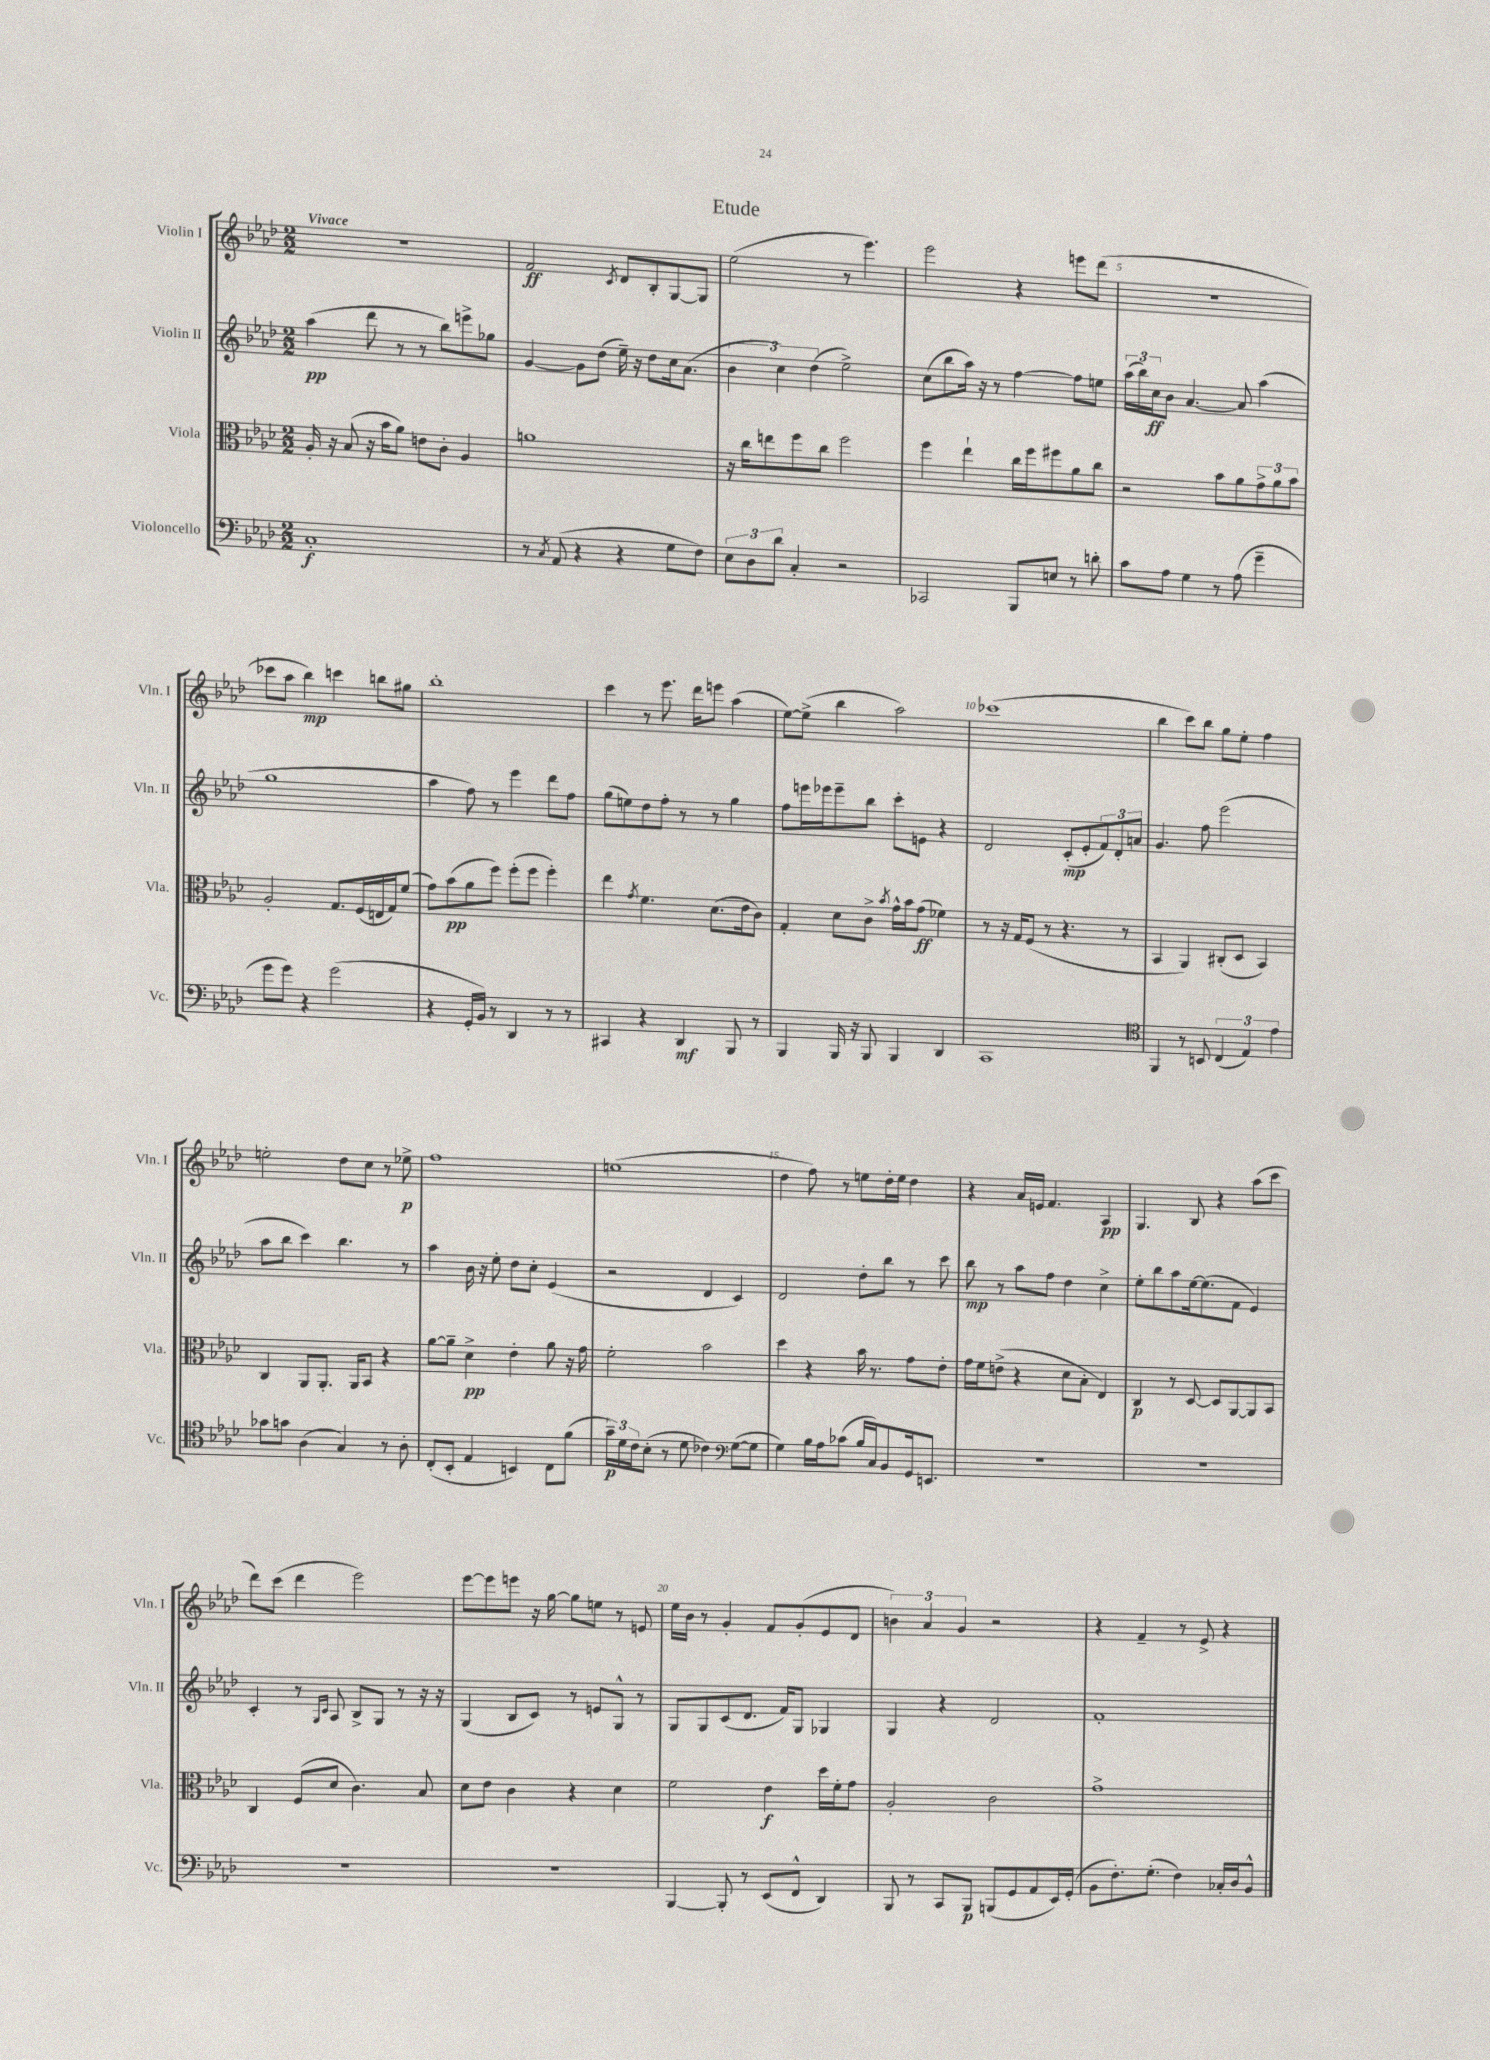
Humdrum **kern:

**kern	**kern	**kern	**kern
*staff4	*staff3	*staff2	*staff1
*clefF4	*clefC3	*clefG2	*clefG2
*k[b-e-a-d-]	*k[b-e-a-d-]	*k[b-e-a-d-]	*k[b-e-a-d-]
*M2/2	*M2/2	*M2/2	*M2/2
1C'	16A-'	(4aa-	1r
.	16r	.	.
.	(8B-	.	.
.	16r	8ddd-	.
.	16b-	.	.
.	8a-)	8r	.
.	8e	8r	.
.	8c'	8bb-)	.
.	4A-	8eee^	.
.	.	8gg-	.
=	=	=	=
8r	1a	[4g	2f
8qC	.	.	.
(8AA-	.	.	.
4r	.	8g]	.
.	.	(8dd-	.
.	.	.	8qc
4r	.	16ee-~)	8d-
.	.	16r	.
.	.	8dd-	8B-'
8G	.	16cc	[8G
.	.	(8.a-	.
8F)	.	.	8G]
=	=	=	=
12E-	16r	6b-	(2ee-
.	16cc	.	.
12D-	.	.	.
.	8ee	.	.
12d-	.	6cc)	.
4C'	8ff	.	.
.	.	(6dd-	.
.	8cc	.	.
2r	2ff	2ee-^)	8r
.	.	.	4.eee-)
=	=	=	=
2CC-	4ff	(8cc	2eee-
.	.	8bb-	.
.	4ee-`	16aa-)	.
.	.	16r	.
.	.	8r	.
8BBB-	16cc	[4ff	4r
.	16ff	.	.
8E	8ff#	.	.
8r	8a-	8ff]	8eee
8d'	8cc	8ee	(8ddd-
=	=	=	=
8c	2r	(24aa-	1r
.	.	24bb-)	.
.	.	24cc	.
8A-	.	8b-	.
4G	.	[4.a-	.
8r	8b-	.	.
(8A-	8a-	8a-]	.
4g~	12g^	(4aa-	.
.	12a-	.	.
.	12b-	.	.
=	=	=	=
8g	2A-'	1gg	8ccc-
8g)	.	.	8aa-
4r	.	.	4bb-)
(2g	8.G	.	4ccc
.	(16F	.	.
.	16E	.	8bb
.	16G)	.	.
.	(8f	.	8gg#
=	=	=	=
4r	8g)	4aa-	1bb-'
.	(8b-	.	.
16GG'	8a-	8ff)	.
16BB-)	.	.	.
8r	8ff)	8r	.
4DD-	(8ff'	4eee-	.
.	8ff	.	.
8r	4ff')	8ddd-	.
8r	.	8ff	.
=	=	=	=
4CC#	4ee-	(8gg	4ccc
.	.	8ee)	.
.	8qg	.	.
4r	4.f	8dd-	8r
.	.	8ff'	8.eee-
4DD-	.	8r	.
.	.	.	16ddd-
.	(8.d-	8r	8eee
8BBB-	.	4gg	(4aa-
.	16e-	.	.
8r	8c)	.	.
=	=	=	=
4BBB-	4G'	8ff	[8ee-)
.	.	16eee	(8ee-^]
.	.	16eee-	.
16BBB-	8d-	8eee-~	4bb-
16r	.	.	.
8BBB-	8c^	8bb-	.
.	8qb-	.	.
4BBB-	16g^^	8ccc'	2aa-)
.	16b-	.	.
.	(8g	8e	.
4DD-	4f-)	4r	.
=	=	=	=
1CC	8r	2d-	(1ccc-
.	16r	.	.
.	16G	.	.
.	(8F	.	.
.	8r	.	.
.	4.r	(8c'	.
.	.	8e-'	.
.	.	12f)	.
.	.	12d-'	.
.	8r	.	.
.	.	12a	.
=	=	=	=
*clefC4	*	*	*
4FF	4BB-	4.g	4bb-
8r	4AA-)	.	8ccc)
8BB	.	8ff	8bb-
(6C	(8C#'	(2eee-	8gg
.	8D-	.	8ee-'
6E-)	.	.	.
.	4BB-)	.	4ff
6e-	.	.	.
=	=	=	=
8g-	4C	8aa-	2ee'
8g	.	8bb-	.
(4A-	8AA-	4ccc)	.
.	8.AA-'	.	.
4G)	.	4.bb-	8dd-
.	16AA-	.	.
.	8BB-	.	8cc
8r	4r	.	8r
8A-'	.	8r	8ee-^
=	=	=	=
(8C'	[8a-	4aa-	1ff
8BB-'	8a-~]	.	.
4E-	4d-^	16b-	.
.	.	16r	.
.	.	8ee-'	.
4BB)	4e-'	8dd-	.
.	.	8cc'	.
8C	8a-	(4e-	.
(8f	16r	.	.
.	16g	.	.
=	=	=	=
24g~)	2f'	2r	(1ee
24d-	.	.	.
24c	.	.	.
(8B-'	.	.	.
8r	.	.	.
8d-	.	.	.
4c-)	2b-	4d-	.
*clefF4	*	*	*
([8G	.	4c)	.
8G]	.	.	.
=	=	=	=
4G)	4dd-	2d-	4dd-
16B-	4r	.	8ff)
16A-	.	.	.
(8c-	.	.	8r
16B-	16b-	8dd-'	8ee
16C)	8.r	.	.
8BB-	.	8bb-	16dd-'
.	.	.	16ee
16GG	8g	8r	4dd-
8.EE	.	.	.
.	8e-'	8ccc	.
=	=	=	=
1r	16g	8bb-	4r
.	16f	.	.
.	(8e^	8r	.
.	4r	8aa-	16a-
.	.	.	16e
.	.	8ff	4.f
.	8d-	4dd-	.
.	8B-'	.	.
.	4E-)	4cc^	4A-
=	=	=	=
1r	4C	8ee-'	4.G
.	.	8bb-	.
.	8r	8aa-	.
.	[8D-	[16ee-	8B-
.	.	(8.ee-]	.
.	8D-]	.	4r
.	[8AA-	8f	.
.	8AA-]	4e-)	(8aa-
.	8BB-	.	8ccc
=	=	=	=
1r	4C	4c'	8ddd-)
.	.	.	(8ccc
.	(8F	8r	4ddd-
.	.	16qqG	.
.	.	16qqc	.
.	8d-	8A-	.
.	4.c)	8B-^	2eee-)
.	.	8G	.
.	.	8r	.
.	8B-	16r	.
.	.	16r	.
=	=	=	=
1r	8d-	(4G	[8eee-
.	8e-	.	8eee-]
.	4c	8B-	8eee
.	.	8c)	16r
.	.	.	[16gg
.	4r	8r	8gg]
.	.	8e	8ee
.	4d-	8G^^	8r
.	.	8r	8e
=	=	=	=
[4BBB-	2f	8G	16ee-
.	.	.	16b-
.	.	8G	8r
8BBB-']	.	(8c	4g'
8r	.	8.d-	.
(8EE-	4e-	.	8f
.	.	16f)	.
8FF^^	.	8G	(8g'
4DD-)	16dd-	4G-	8e-
.	16f'	.	.
.	8g	.	8d-
=	=	=	=
8BBB-	2A-'	4G	6b)
8r	.	.	.
.	.	.	6a-
8CC	.	4r	.
.	.	.	6g
8BBB-	.	.	.
(8BBB	2c	2d-	2r
8GG	.	.	.
8AA-	.	.	.
16EE-)	.	.	.
(16GG'	.	.	.
=	=	=	=
8BB-	1g^	1f'	4r
8.F')	.	.	.
.	.	.	4f~
(8.G'	.	.	.
4F)	.	.	8r
.	.	.	8e-^
16C-'	.	.	4r
16D-	.	.	.
8BB-^^	.	.	.
==	==	==	==
*-	*-	*-	*-
